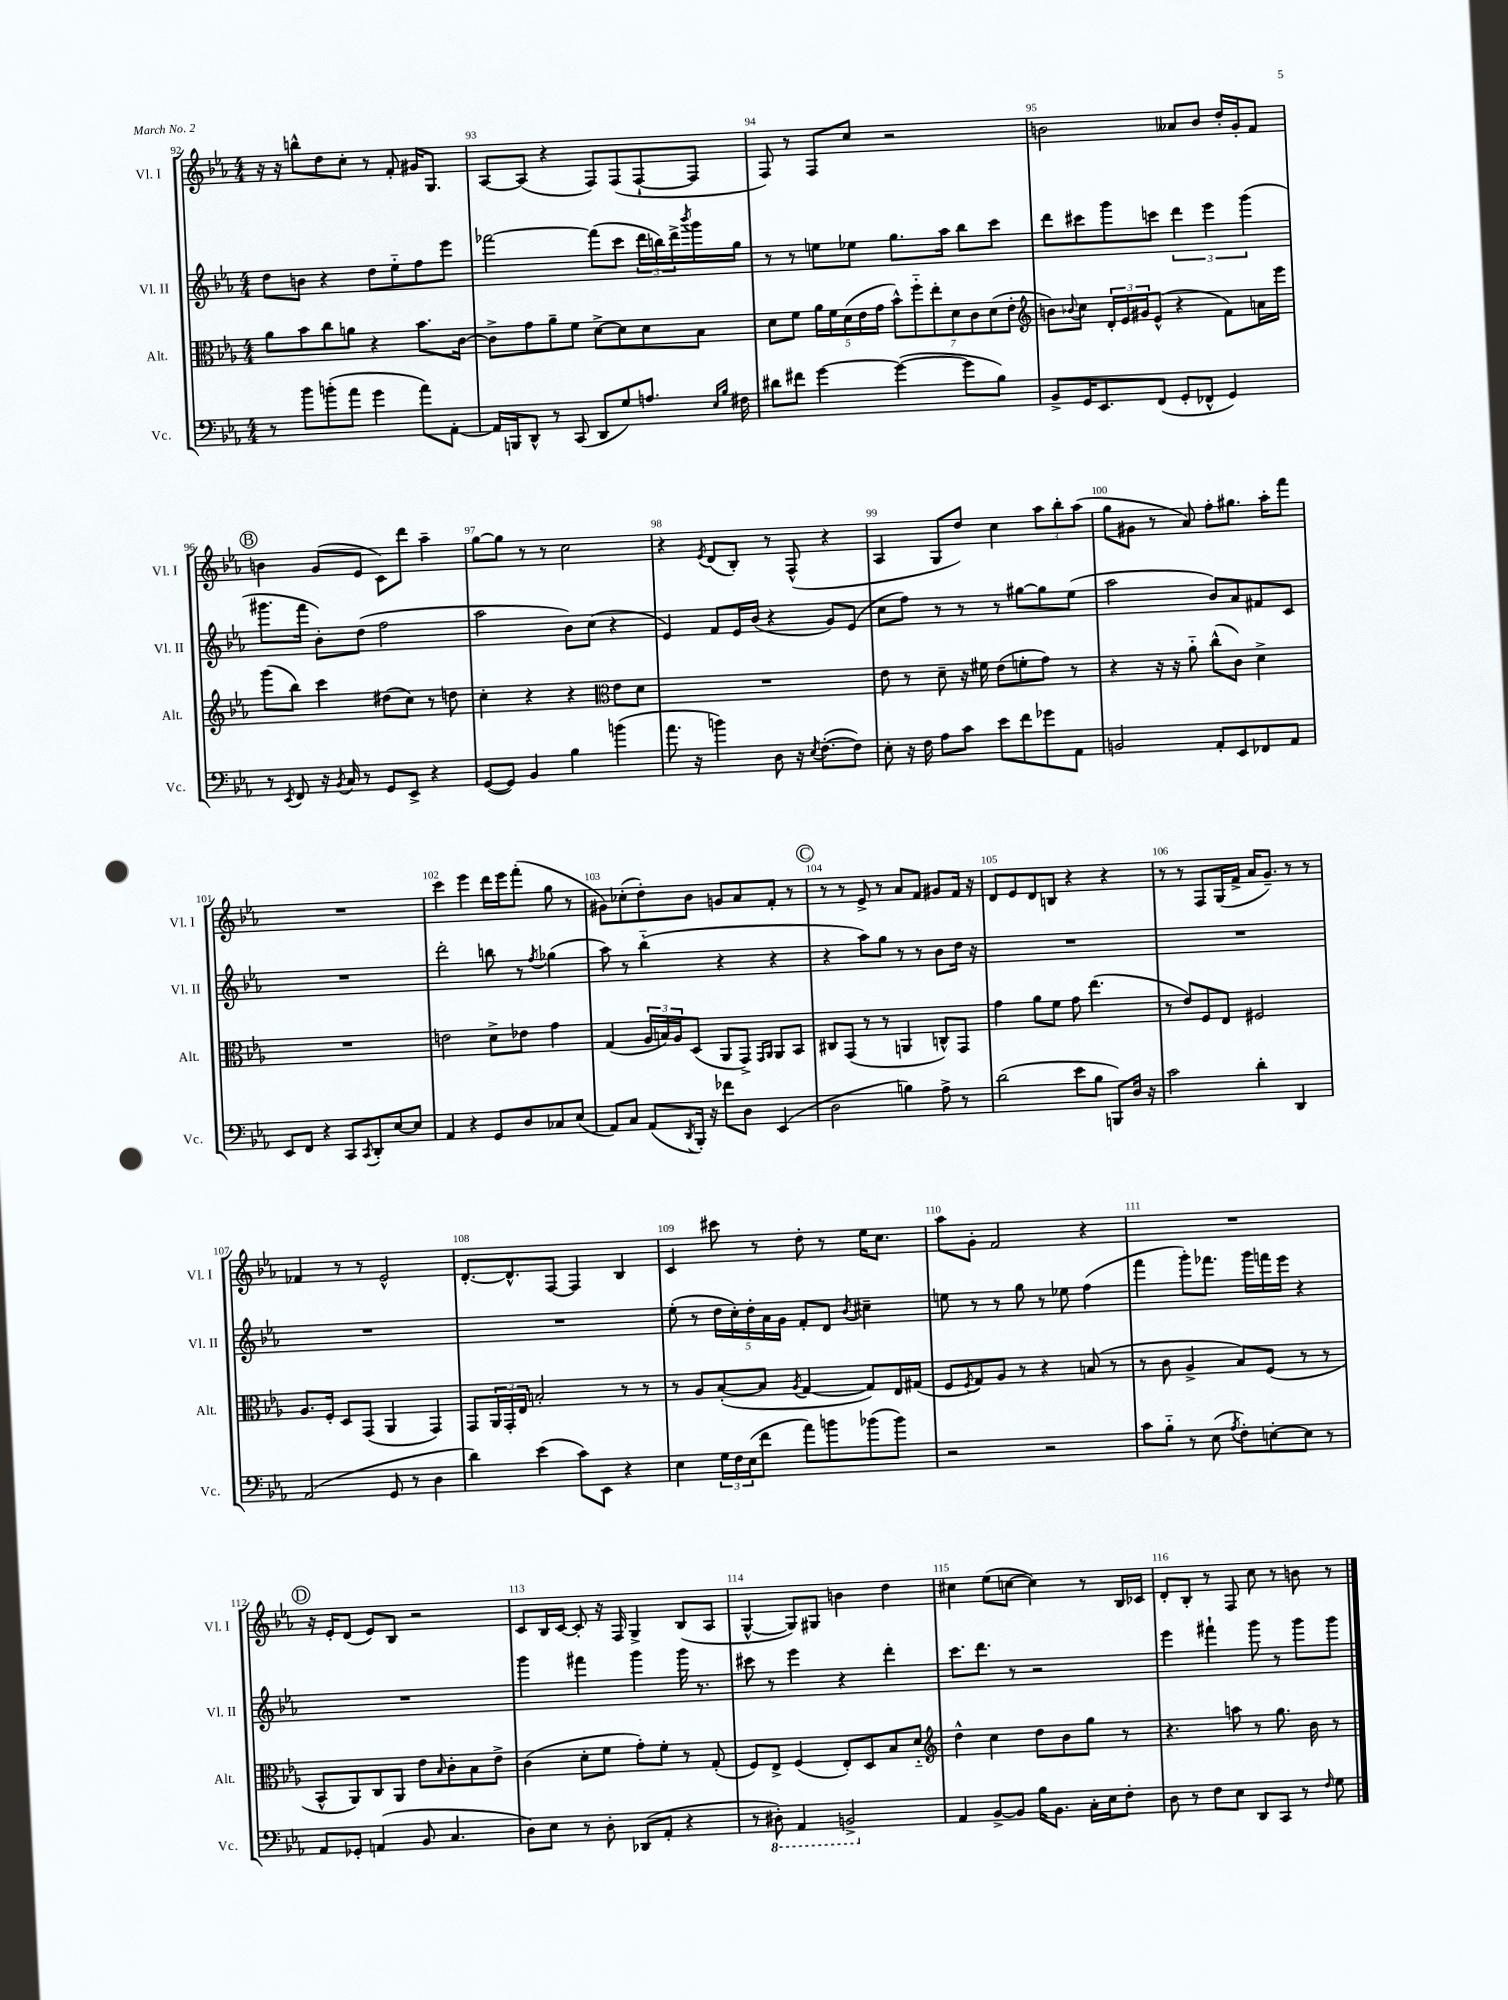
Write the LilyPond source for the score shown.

<<
\new StaffGroup <<
\new Staff = "s0" \with { instrumentName = "Vl. I" shortInstrumentName = "Vl. I" } {
    \clef treble \key ees \major \numericTimeSignature \time 4/4
    r16 r16 b''8-^ d''8 c''8-. r8 f'8-. gis'16 g8. |
    aes8~ aes8( r4 f8) f8( f8~-! f8 |
    f8) r8 f8 c''8 r2 |
    b'2 aeses'8 b'8 d''16-. g'16-. f'8 |
    \mark \markup { \circle "B" } b'4 g'8( ees'8 c'8) d'''8 aes''4-- |
    g''8~ g''8 r8 r8 c''2 |
    r4 \acciaccatura { ees'8 } d'8( bes8-.) r8 f8-^( r4 |
    aes4 g8 d''8) c''4 \tuplet 3/2 { aes''8 bes''8-. aes''8( } |
    g''8 gis'8 r8 aes'8) f''8-. gis''8. aes''16-. f'''8 |
    R1 |
    c'''4 ees'''4 d'''16 ees'''16 f'''8-.( g''8 r8 |
    gis'8) ces''8-.( d''8-.) bes'8 g'8 aes'8 f'8-. r8 |
    \mark \markup { \circle "C" } r8 r8 ees'8-> r8 aes'8 f'8 gis'8 f'16 r16 |
    d'8 ees'8 d'8 b8 r4 r4 |
    r8 r8 f8 g16( f'16-> aes'16 g'8.--) r8 r8 |
    fes'4 r8 r8 ees'2-^ |
    d'8.~-. d'8.-^ f8~ f4 bes4 |
    c'4 cis'''8 r8 d''8-. r8 ees''16 c''8. |
    aes''8 g'8-. f'2 r4 |
    R1 |
    \mark \markup { \circle "D" } r16 ees'16-. d'8( ees'8) bes8 r2 |
    c'8 bes16 c'16~ c'8-. r16 f16 g4-> bes8( aes8 |
    g4~-^ g8) gis8 b'4 d''4 |
    cis''4 ees''8( c''8~ c''4) r8 bes16 ces'16 |
    d'8-. bes8-. r8 f8 c''8 r8 b'8 r8 \bar "|." |
}
\new Staff = "s1" \with { instrumentName = "Vl. II" shortInstrumentName = "Vl. II" } {
    \clef treble \key ees \major \numericTimeSignature \time 4/4
    d''8 b'8 r4 d''8 ees''8-_ f''8 ees'''8 |
    fes'''2~ fes'''8( c'''8 \tuplet 3/2 { d'''16 b''16) d'''16-> } \acciaccatura { bes'''8 } g'''16 g''16 |
    r8 r8 e''8 ees''8 g''8. aes''16 bes''8 c'''8 |
    d'''8 cis'''8 g'''8 c'''8 \tuplet 3/2 { d'''4 ees'''4 g'''4( } |
    \mark \markup { \circle "B" } gis'''8. f'''16 bes'8-.) d''8( f''2 |
    aes''2 bes'8) c''8( r4 |
    ees'4) f'8 ees'16 bes'16( r4 g'8) ees'8( |
    c''8 f''8) r8 r8 r8 gis''8~ gis''8 ees''8( |
    aes''2 bes'8) aes'8 fis'8 c'8 |
    R1 |
    d'''2-. b''8 r8 \acciaccatura { f''8 } ges''4( |
    aes''8) r8 bes''4-_( r4 r4 |
    \mark \markup { \circle "C" } r4 aes''8) g''8 r8 r8 bes'8 d''16 r16 |
    R1 |
    R1 |
    R1 |
    R1 |
    ees''8-.( r8 \tuplet 5/4 { d''16 c''16-.) d''16-. aes'16 g'16 } f'8-. d'8 \acciaccatura { bes'8 } cis''4-- |
    e''8 r8 r8 g''8 r8 ees''8 f''4( |
    f'''4 g'''8-.) fes'''8. g'''16 f'''16 ees'''16 r4 |
    \mark \markup { \circle "D" } R1 |
    g'''4 fis'''4 g'''4 g'''16 r8. |
    cis'''8 r8 ees'''4 r4 d'''4-. |
    c'''8. d'''8. r8 r2 |
    ees'''4 fis'''4-! g'''8 r8 g'''8 g'''8 \bar "|." |
}
\new Staff = "s2" \with { instrumentName = "Alt." shortInstrumentName = "Alt." } {
    \clef alto \key ees \major \numericTimeSignature \time 4/4
    aes'8 bes'8 c''8 a'8 r4 bes'8. c'16~ |
    c'8-> g'8 aes'8-- f'8 d'8~-> d'8 d'8 bes8 |
    d'8 f'8 \tuplet 5/4 { aes'16 f'16 d'16( ees'16 g'16 } \tuplet 7/4 { bes'8-^) f''8-_ ees''8-. d'8 c'8 d'8( ees'8-. } |
    \clef treble b'8) \appoggiatura { bes'8 } c''8 \tuplet 3/2 { d'16-. ees'16 gis'16 } ees'8-^( r4 f'8) a'16 ees'''16 |
    \mark \markup { \circle "B" } g'''8( bes''8) c'''4 dis''8( c''8) r8 d''8 |
    c''4-. r4 r4 \clef alto ees'8 d'8 |
    R1 |
    ees'8 r8 d'8-- r16 fis'16 ees'8( f'8-. g'8) r8 |
    r4 r16 r16 aes'8-_ c''8-^( c'8) d'4-> |
    R1 |
    e'2 d'8-> ees'8 g'4 |
    g4( \tuplet 3/2 { aes16 b16) aes16 } d8( aes,8 g,8->) \grace { g,16 aes,16 } aes,8 bes,8 |
    \mark \markup { \circle "C" } cis8 g,8( r8 r8 a,4 c8-^) g,8 |
    g'4 aes'8 f'8 g'8 ees''4.( |
    r8 ees'8) f8 ees8 fis2 |
    aes8. f16-. d8 g,8( aes,4 g,4) |
    g,8 \tuplet 3/2 { aes,16 g,16-. ees16 } b2-. r8 r8 |
    r8 aes8 bes8~-.( bes8 \acciaccatura { aes8 } g4~ g8) ees16 gis16( |
    f8 \acciaccatura { f8 } g8) aes8 r8 r4 b8( r8 |
    r8 c'8 aes4-> bes8) f8( r8 r8 |
    \mark \markup { \circle "D" } bes,8-^ aes,8) c8 aes,8 ees'8 \grace { bes16 } c'8-. bes8 ees'8-> |
    c'4( d'8-. f'8 g'8-.) f'8-. r8 g8-.( |
    f8) ees8-> f4( ees8-.) d8 bes8 d'8-_ |
    \clef treble d''4-^ c''4 d''8 bes'8 g''8 r8 |
    r4. a''8 r8 g''8. bes'16 r8 \bar "|." |
}
\new Staff = "s3" \with { instrumentName = "Vc." shortInstrumentName = "Vc." } {
    \clef bass \key ees \major \numericTimeSignature \time 4/4
    r8 bes'8 b'8-.( aes'8 g'4 aes'8) aes,8~-. |
    aes,16 b,,16 d,8-^ r8 c,8( d,8 g8) a8. \grace { ees16 bes16 } fis16 |
    dis'8 fis'8 g'4~ g'4~( g'8 bes8) |
    bes,8-> g,16 ees,8. f,8( g,8-. fes,8-^ g,4) |
    \mark \markup { \circle "B" } r8 \acciaccatura { ees,8 } f,8 r16 \acciaccatura { bes,8 } c16 r8 g,8 ees,8-> r4 |
    g,8~( g,8) bes,4 bes4 b'4( |
    aes'8. r16 b'4) d8 r16 \acciaccatura { ees8 } f8.~-.( f8) |
    ees8-. r16 f16 aes8 c'8 ees'8 f'8 ges'8 aes,8 |
    b,2 aes,8-. ees,8 fes,8 aes,8 |
    ees,8 f,8 r4 c,8 \acciaccatura { c,8 } d,8-. ees8~ ees8 |
    aes,4 r4 g,8 d8 ces8 ees8( |
    aes,8) c8 aes,8( \acciaccatura { d,8 } bes,,16-.) r16 fes'8 d8 ees,4( |
    \mark \markup { \circle "C" } d2 b4) aes8-> r8 |
    d'2( ees'8 bes8 b,,8) d16 r16 |
    c'2 d'4-. d,4 |
    aes,2( g,8 r8 d4 |
    d'4) ees'4( c'8) ees,8 r4 |
    ees4 \tuplet 3/2 { g16 f16 ees16( } f'8 aes'8) b'8 bes'8( bes'8) |
    r2 r2 |
    c'8 bes8-_ r8 ees8( \acciaccatura { aes8 } f8-.) e8~-. e8 r8 |
    \mark \markup { \circle "D" } aes,8 ges,8-. a,4( bes,8 c4. |
    d8) ees8 r8 d8-. des,8( aes,8-. r4 |
    r8 \ottava #-1 dis,8-.) aes,,4 b,,2-> \ottava #0 |
    aes,4 bes,8~-> bes,8 bes16 bes,8. c16-. ees16 f8-. |
    d8 r8 f8 ees8 d,8 c,8 r8 \grace { f16 } g8 \bar "|." |
}
>>
>>
\layout { \context { \Score currentBarNumber = #92 \override BarNumber.break-visibility = ##(#f #t #t) barNumberVisibility = #all-bar-numbers-visible } }
